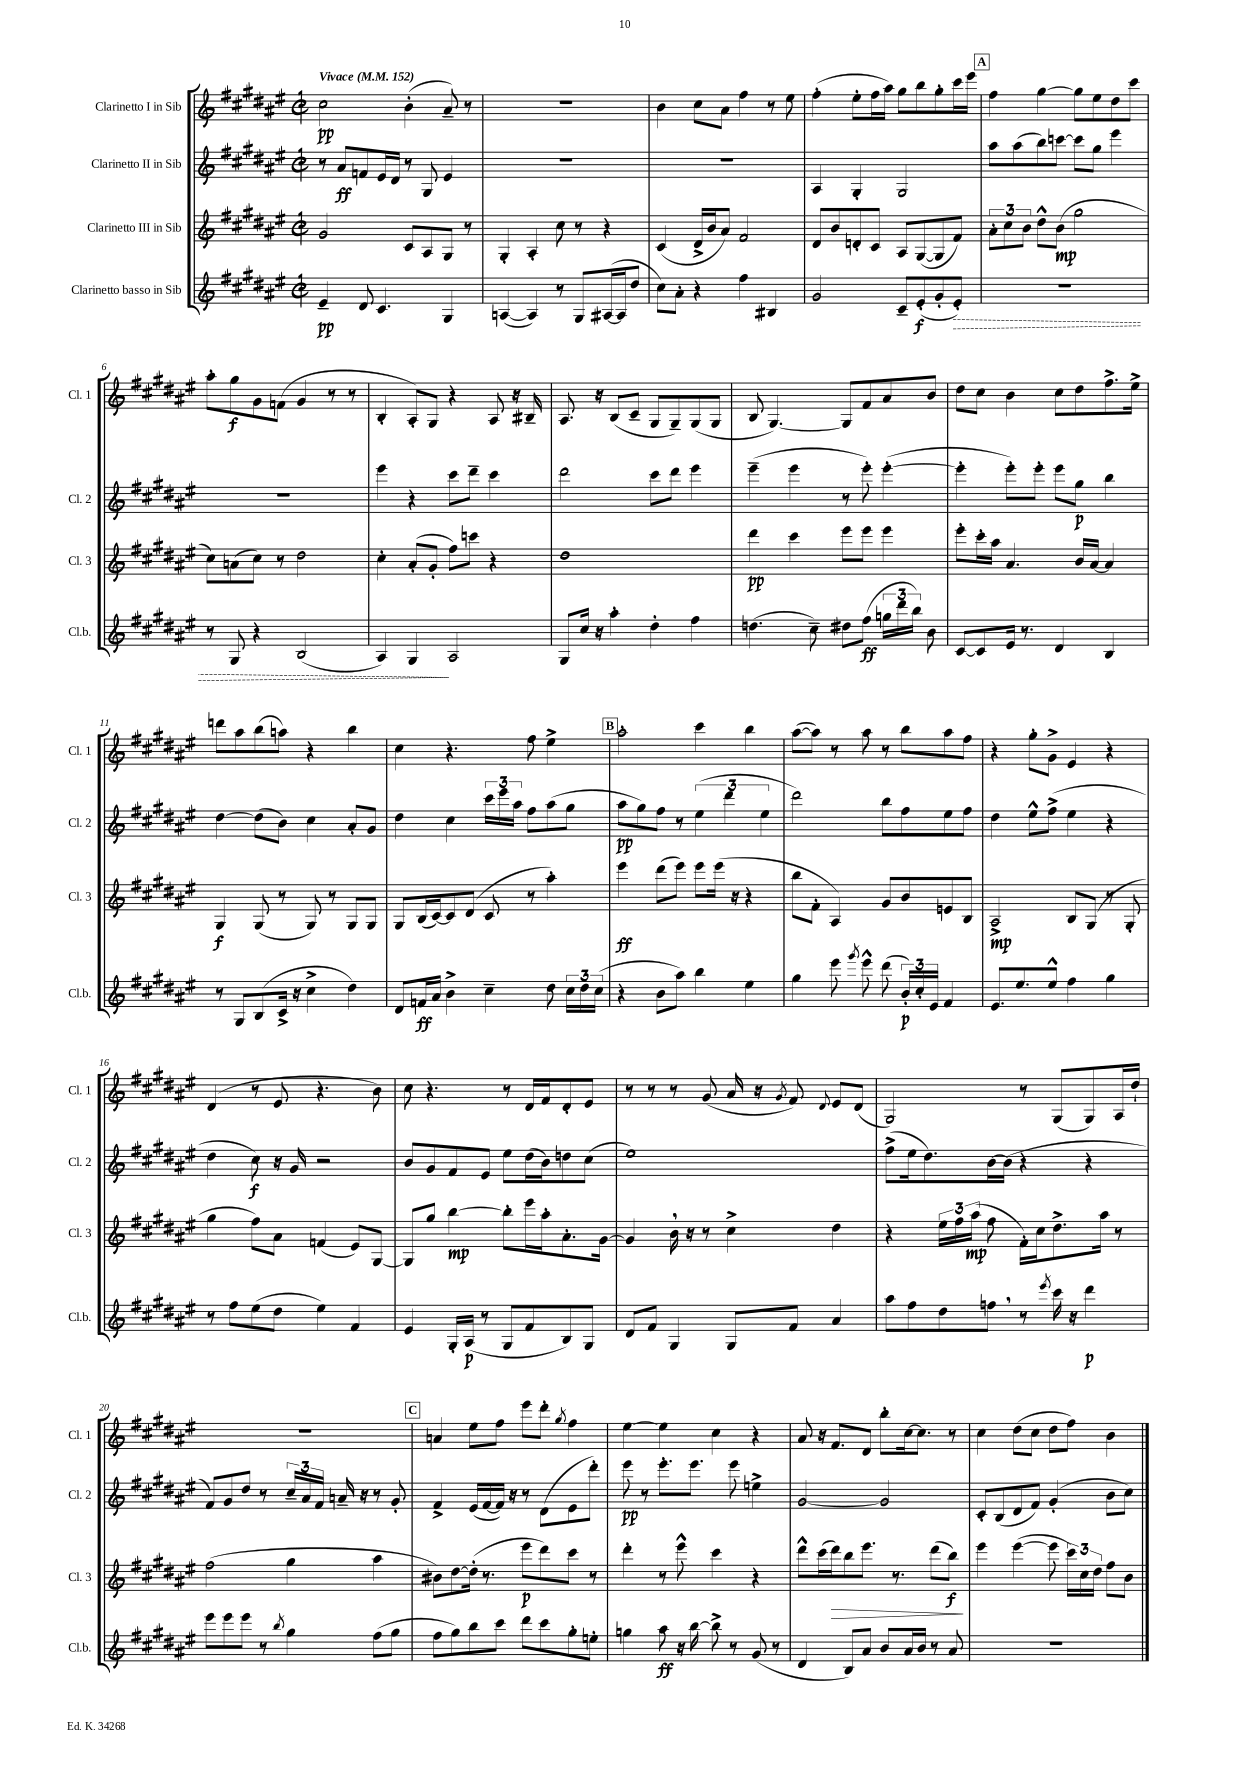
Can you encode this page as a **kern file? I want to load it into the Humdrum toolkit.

**kern	**dynam	**kern	**dynam	**kern	**dynam	**kern	**dynam
*part4	*part4	*part3	*part3	*part2	*part2	*part1	*part1
*staff4	*staff4	*staff3	*staff3	*staff2	*staff2	*staff1	*staff1
*I"Clarinetto basso in Sib	*	*I"Clarinetto III in Sib	*	*I"Clarinetto II in Sib	*	*I"Clarinetto I in Sib	*
*I'Cl.b.	*	*I'Cl. 3	*	*I'Cl. 2	*	*I'Cl. 1	*
*clefG2	*	*clefG2	*	*clefG2	*	*clefG2	*
*k[f#c#g#d#a#e#]	*	*k[f#c#g#d#a#e#]	*	*k[f#c#g#d#a#e#]	*	*k[f#c#g#d#a#e#]	*
*M2/2	*	*M2/2	*	*M2/2	*	*M2/2	*
*met(c|)	*	*met(c|)	*	*met(c|)	*	*met(c|)	*
*MM152	*	*MM152	*	*MM152	*	*MM152	*
=1	=1	=1	=1	=1	=1	=1	=1
!	!	!	!	!	!	!LO:TX:a:B:t=Vivace	!
4e#~/	pp	2g#/	.	8r	.	2cc#\	pp
.	.	.	.	8a#/L	ff	.	.
8d#/	.	.	.	8fn/	.	.	.
4.c#/	.	.	.	16e#/L	.	.	.
.	.	.	.	16d#/JJ	.	.	.
.	.	8c#/L	.	8r	.	(4b'\	.
.	.	8A#/	.	8G#/	.	.	.
4G#/	.	8G#/J	.	4e#/	.	8a#~/)	.
.	.	8r	.	.	.	8r	.
=2	=2	=2	=2	=2	=2	=2	=2
([4An/	.	4G#'/	.	1r	.	1r	.
4A/])	.	4A#'/	.	.	.	.	.
8r	.	8cc#\	.	.	.	.	.
8G#/L	.	8r	.	.	.	.	.
([16A#X/L	.	4r	.	.	.	.	.
16A#/J]	.	.	.	.	.	.	.
8dd#/J	.	.	.	.	.	.	.
=3	=3	=3	=3	=3	=3	=3	=3
8cc#\L)	.	(4c#/	.	1r	.	4b\	.
8a#'\J	.	.	.	.	.	.	.
4r	.	16d#^/LL	.	.	.	8cc#\L	.
.	.	16b/J	.	.	.	.	.
.	.	8a#/J)	.	.	.	8a#\J	.
4ff#\	.	2f#/	.	.	.	4ff#\	.
4B#X/	.	.	.	.	.	8r	.
.	.	.	.	.	.	8ee#\	.
=4	=4	=4	=4	=4	=4	=4	=4
2g#/	.	8d#/L	.	4A#/	.	(4ff#'\	.
.	.	8b/	.	.	.	.	.
.	.	8dn'/	.	4G#'/	.	8ee#'\L	.
.	.	8c#/J	.	.	.	16ff#\L	.
.	.	.	.	.	.	16aa#\JJ)	.
8c#~/L	.	8A#/L	.	2G#/	.	8gg#\L	.
(8e#'/	f	([8G#/	.	.	.	8bb\	.
8g#'/	.	8G#/]	.	.	.	8gg#'\	.
!	!LO:HP:b	!	!	!	!	!	!
8e#'/J)	>	8f#/J)	.	.	.	16ccc#\L	.
.	.	.	.	.	.	16eee#\JJ	.
!!LO:REH:place=s1:t=A
=5	=5	=5	=5	=5	=5	=5	=5
1r	.	12a#'\L	.	8aa#\L	.	4ff#\	.
.	.	12cc#\	.	.	.	.	.
.	.	.	.	(8aa#\	.	.	.
.	.	12b\J	.	.	.	.	.
.	.	8dd#^^\L	.	8bb\)	.	[4gg#\	.
.	.	(8b\J	mp	[8cccn\J	.	.	.
.	.	2gg#\	.	8ccc\L]	.	8gg#\L]	.
.	.	.	.	8gg#\J	.	8ee#\	.
.	.	.	.	4eee#\	.	8dd#\	.
.	.	.	.	.	.	8ccc#\J	.
!!LO:LB:g=z
=6	=6	=6	=6	=6	=6	=6	=6
8r	.	8cc#\L)	.	1r	.	8aa#'\L	.
8G#/	.	(8an\	.	.	.	8gg#\	f
4r	.	8cc#\J)	.	.	.	8g#\	.
.	.	8r	.	.	.	(8fn\J	.
(2B/	.	2dd#\	.	.	.	4g#/	.
.	.	.	.	.	.	8r	.
.	.	.	.	.	.	8r	.
=7	=7	=7	=7	=7	=7	=7	=7
4A#/)	.	4cc#'\	.	4eee#\	.	4B'/	.
4G#/	.	(8a#'/L	.	4r	.	8A#'/L)	.
.	.	8g#'/J	.	.	.	8G#/J	.
2A#/	]	8ff#\L)	.	8ccc#\L	.	4r	.
.	.	8cccn\J	.	8ddd#~\J	.	.	.
.	.	4r	.	4ccc#\	.	8A#/	.
.	.	.	.	.	.	16r	.
.	.	.	.	.	.	16B#X~/	.
=8	=8	=8	=8	=8	=8	=8	=8
8G#/L	.	1dd#	.	2ddd#\	.	8.A#/	.
16cc#/Jk	.	.	.	.	.	.	.
16r	.	.	.	.	.	16r	.
4aa#'\	.	.	.	.	.	(8B/L	.
.	.	.	.	.	.	8c#~/J	.
4dd#'\	.	.	.	8ccc#\L	.	8G#/L	.
.	.	.	.	8ddd#\J	.	8G#~/)	.
4ff#\	.	.	.	4eee#\	.	(8G#/	.
.	.	.	.	.	.	8G#/J	.
=9	=9	=9	=9	=9	=9	=9	=9
(4.ddn\	.	4ddd#\	pp	(4eee#~\	.	8B/	.
.	.	.	.	.	.	[4.G#/)	.
.	.	4ccc#\	.	4eee#\	.	.	.
8cc#~\)	.	.	.	.	.	.	.
8dd#X\L	.	8eee#\L	.	8r	.	8G#/L]	.
(8ff#\J	ff	8eee#\J	.	8eee#'\)	.	8f#/	.
24ggn\LL	.	4eee#\	.	([4eee#'\	.	8a#/	.
24ddd#\	.	.	.	.	.	.	.
24bb\JJ)	.	.	.	.	.	.	.
8b\	.	.	.	.	.	8b/J	.
=10	=10	=10	=10	=10	=10	=10	=10
[8c#/L	.	8eee#'\L	.	4eee#'\]	.	8dd#\L	.
8c#/]	.	16ccc#'\L	.	.	.	8cc#\J	.
.	.	16aa#\JJ	.	.	.	.	.
16e#/Jk	.	4.a#/	.	8eee#'\L)	.	4b\	.
8.r	.	.	.	.	.	.	.
.	.	.	.	8eee#'\J	.	.	.
4d#/	.	.	.	8eee#\L	.	8cc#\L	.
.	.	16b/LL	.	8gg#\J	p	8dd#\	.
.	.	[16a#/JJ	.	.	.	.	.
4B/	.	4a#/]	.	4bb\	.	8.ff#^\	.
.	.	.	.	.	.	16ee#^\Jk	.
!!LO:LB:g=z
=11	=11	=11	=11	=11	=11	=11	=11
8r	.	4G#/	f	[4dd#\	.	8dddn\L	.
8G#/L	.	.	.	.	.	8aa#\	.
(8B/	.	(8G#/	.	(8dd#\L]	.	(8bb\	.
16c#^/Jk	.	8r	.	8b\J)	.	8aan\J)	.
16r	.	.	.	.	.	.	.
4cc#^\	.	8G#/)	.	4cc#\	.	4r	.
.	.	8r	.	.	.	.	.
4dd#\)	.	8G#/L	.	8a#'/L	.	4bb\	.
.	.	8G#/J	.	8g#/J	.	.	.
=12	=12	=12	=12	=12	=12	=12	=12
8d#/L	.	8G#/L	.	4dd#\	.	4cc#\	.
16fn/L	ff	(16B/L	.	.	.	.	.
16a#/JJ	.	[16c#/J)	.	.	.	.	.
4b^\	.	8c#/]	.	4cc#\	.	4.r	.
.	.	(8d#/J	.	.	.	.	.
4cc#~\	.	8c#/	.	24ccc#\LL	.	.	.
.	.	.	.	24eee#\	.	.	.
.	.	.	.	24aa#\JJ	.	.	.
.	.	8r	.	8ff#\L	.	8ff#\	.
8dd#\	.	4aa#'\)	.	(8aa#\	.	4ee#^\	.
24cc#\LL	.	.	.	8gg#\J	.	.	.
24dd#\	.	.	.	.	.	.	.
(24cc#\JJ	.	.	.	.	.	.	.
!!LO:REH:place=s1:t=B
=13	=13	=13	=13	=13	=13	=13	=13
4r	.	4eee#\	ff	8aa#\L	pp	2aa#'\	.
.	.	.	.	8gg#\)	.	.	.
8b\L	.	(8ddd#\L	.	8ff#\J	.	.	.
8aa#\J)	.	8eee#\J)	.	8r	.	.	.
4bb\	.	8eee#\L	.	(6ee#\	.	4ccc#\	.
.	.	(16eee#\Jk	.	.	.	.	.
.	.	.	.	6ddd#\	.	.	.
.	.	16r	.	.	.	.	.
4ee#\	.	4r	.	.	.	4bb\	.
.	.	.	.	6ee#\	.	.	.
=14	=14	=14	=14	=14	=14	=14	=14
4gg#\	.	8bb\L	.	2ddd#\)	.	([8aa#\L	.
.	.	8f#'\J	.	.	.	8aa#\J])	.
8eee#\	.	4A#/)	.	.	.	8r	.
8qggg#/	.	.	.	.	.	.	.
8eee#^^\	.	.	.	.	.	8aa#\	.
(8ddd#\	.	8g#/L	.	8bb\L	.	8r	.
24b'/LL)	p	8b/	.	8ff#\	.	8bb\L	.
24cc#'/	.	.	.	.	.	.	.
24e#/JJ	.	.	.	.	.	.	.
4f#/	.	8en/	.	8ee#\	.	8aa#\	.
.	.	8B/J	.	8ff#\J	.	8ff#\J	.
=15	=15	=15	=15	=15	=15	=15	=15
8.e#/L	.	2A#^/	mp	4dd#\	.	4r	.
8.ee#/	.	.	.	.	.	.	.
.	.	.	.	8ee#^^\L	.	8gg#'\L	.
8ee#^^/J	.	.	.	(8ff#^\J	.	8g#^\J	.
4ff#\	.	8B/L	.	4ee#\	.	4e#/	.
.	.	(8G#/J	.	.	.	.	.
4gg#\	.	8r	.	4r	.	4r	.
.	.	8G#'/	.	.	.	.	.
!!LO:LB:g=z
=16	=16	=16	=16	=16	=16	=16	=16
8r	.	4gg#\	.	4dd#\	.	(4d#/	.
8ff#\L	.	.	.	.	.	.	.
(8ee#\	.	8ff#\L)	.	8cc#\)	f	8r	.
8dd#\J	.	8a#\J	.	16r	.	8e#/	.
.	.	.	.	16g#/	.	.	.
4ee#\)	.	(4fn/	.	2r	.	4.r	.
4f#/	.	8e#/L)	.	.	.	.	.
.	.	[8G#/J	.	.	.	8b\)	.
=17	=17	=17	=17	=17	=17	=17	=17
4e#/	.	8G#/L]	.	8b/L	.	8cc#\	.
.	.	8gg#/J	.	8g#/	.	4.r	.
16G#'/LL	.	[4bb\	mp	8f#/	.	.	.
(16A#/JJ	p	.	.	.	.	.	.
8r	.	.	.	8e#/J	.	.	.
8G#/L	.	8bb'\L]	.	8ee#\L	.	8r	.
8f#/	.	16eee#\L	.	(16dd#\L	.	16d#/LL	.
.	.	16aa#'\J	.	16b\J)	.	16f#/J	.
8B/)	.	8.a#'\	.	8ddn\	.	8d#'/	.
8G#/J	.	.	.	(8cc#\J	.	8e#/J	.
.	.	[16g#\Jk	.	.	.	.	.
=18	=18	=18	=18	=18	=18	=18	=18
8d#/L	.	4g#/]	.	1ee#)	.	8r	.
8f#/J	.	.	.	.	.	8r	.
4G#/	.	16b,\	.	.	.	8r	.
.	.	16r	.	.	.	.	.
.	.	8r	.	.	.	(8g#/	.
8G#/L	.	4cc#^\	.	.	.	16a#/	.
.	.	.	.	.	.	16r	.
.	.	.	.	.	.	8qg#/	.
8f#/J	.	.	.	.	.	8f#/)	.
.	.	.	.	.	.	8qqd#/	.
4a#/	.	4dd#\	.	.	.	8e#/L	.
.	.	.	.	.	.	(8d#/J	.
=19	=19	=19	=19	=19	=19	=19	=19
8aa#\L	.	4r	.	(8ff#^\L	.	2G#/)	.
8ff#\	.	.	.	16ee#\k	.	.	.
.	.	.	.	8.dd#\)	.	.	.
8dd#\	.	24ee#\LL	.	.	.	.	.
.	.	24ff#\	.	.	.	.	.
.	.	(24aa#\JJ	mp	.	.	.	.
8ffn,\J	.	8ff#\	.	[16b\L	.	.	.
.	.	.	.	(16b\JJ]	.	.	.
8r	.	16f#'\LL)	.	4r	.	8r	.
.	.	16cc#\J	.	.	.	.	.
8qeee#/	.	.	.	.	.	.	.
16ccc#\	.	8.dd#^\	.	.	.	(8G#/L	.
16r	.	.	.	.	.	.	.
4ddd#\	p	.	.	4r	.	8G#/)	.
.	.	16aa#\Jk	.	.	.	.	.
.	.	8r	.	.	.	16A#/L	.
.	.	.	.	.	.	16dd#`/JJ	.
!!LO:LB:g=z
=20	=20	=20	=20	=20	=20	=20	=20
8eee#\L	.	(2ff#\	.	8f#/L)	.	1r	.
8eee#\	.	.	.	8g#/	.	.	.
8eee#\J	.	.	.	8dd#/J	.	.	.
8r	.	.	.	8r	.	.	.
8qbb/	.	.	.	.	.	.	.
4gg#\	.	4gg#\	.	24cc#~/LL	.	.	.
.	.	.	.	24a#/	.	.	.
.	.	.	.	24f#/JJ	.	.	.
.	.	.	.	16an~/	.	.	.
.	.	.	.	16r	.	.	.
(8ff#\L	.	4aa#\	.	8r	.	.	.
8gg#\J	.	.	.	8g#'/	.	.	.
!!LO:REH:place=s1:t=C
=21	=21	=21	=21	=21	=21	=21	=21
8ff#\L	.	8b#X\L)	.	4f#^/	.	4an/	.
8gg#\)	.	[8dd#\	.	.	.	.	.
8bb\	.	(16dd#'\Jk]	.	(16e#/LL	.	8ee#\L	.
.	.	8.r	.	[16f#/	.	.	.
8ccc#\J	.	.	.	16f#/JJ])	.	8ff#\J	.
.	.	.	.	16r	.	.	.
8ddd#\L	.	8eee#\L	p	8r	.	8eee#\L	.
8ccc#\	.	8ddd#\)	.	(8d#\L	.	8ddd#'\J	.
.	.	.	.	.	.	8qgg#/	.
8gg#'\	.	8ccc#\J	.	8e#\	.	4ff#\	.
8een'\J	.	8r	.	8ddd#'\J)	.	.	.
=22	=22	=22	=22	=22	=22	=22	=22
4ggn\	.	4ddd#'\	.	8eee#\	pp	[4ee#\	.
.	.	.	.	8r	.	.	.
8aa#\	ff	8r	.	8.eee#'\L	.	4ee#\]	.
16r	.	8eee#^^\	.	.	.	.	.
[16bb\	.	.	.	8.eee#\J	.	.	.
8bb^\]	.	4ccc#\	.	.	.	4cc#\	.
8r	.	.	.	8eee#\	.	.	.
(8g#/	.	4r	.	4een^\	.	4r	.
8r	.	.	.	.	.	.	.
=23	=23	=23	=23	=23	=23	=23	=23
4d#/	.	8ddd#^^\L	.	[2g#/	.	8a#/	.
.	.	(16ccc#\L	.	.	.	16r	.
!	!	!	!LO:HP:b	!	!	!	!
.	.	16ddd#\J)	>	.	.	8.f#/L	.
8B/L)	.	8bb\	.	.	.	.	.
8a#/J	.	8.eee#\J	.	.	.	8d#/J	.
8b/L	.	.	.	2g#/]	.	8bb'\L	.
.	.	8.r	.	.	.	.	.
16a#/L	.	.	.	.	.	[16cc#\k	.
16b/JJ	.	.	.	.	.	8.cc#\J]	.
8r	.	(8ddd#\L	.	.	.	.	.
8a#/	.	8bb\J)	f	.	.	8r	.
.	.	.	]	.	.	.	.
=24	=24	=24	=24	=24	=24	=24	=24
1r	.	4eee#\	.	8c#'/L	.	4cc#\	.
.	.	.	.	(8B/	.	.	.
.	.	([4eee#\	.	8d#/	.	(8dd#\L	.
.	.	.	.	8f#/J)	.	8cc#\J	.
.	.	8eee#\]	.	(4g#'/	.	8dd#\L	.
.	.	24ccc#\LL)	.	.	.	8ff#\J)	.
.	.	24cc#\	.	.	.	.	.
.	.	24dd#\JJ	.	.	.	.	.
.	.	8ff#\L	.	8b\L	.	4b\	.
.	.	8b\J	.	8cc#\J)	.	.	.
==	==	==	==	==	==	==	==
*-	*-	*-	*-	*-	*-	*-	*-
